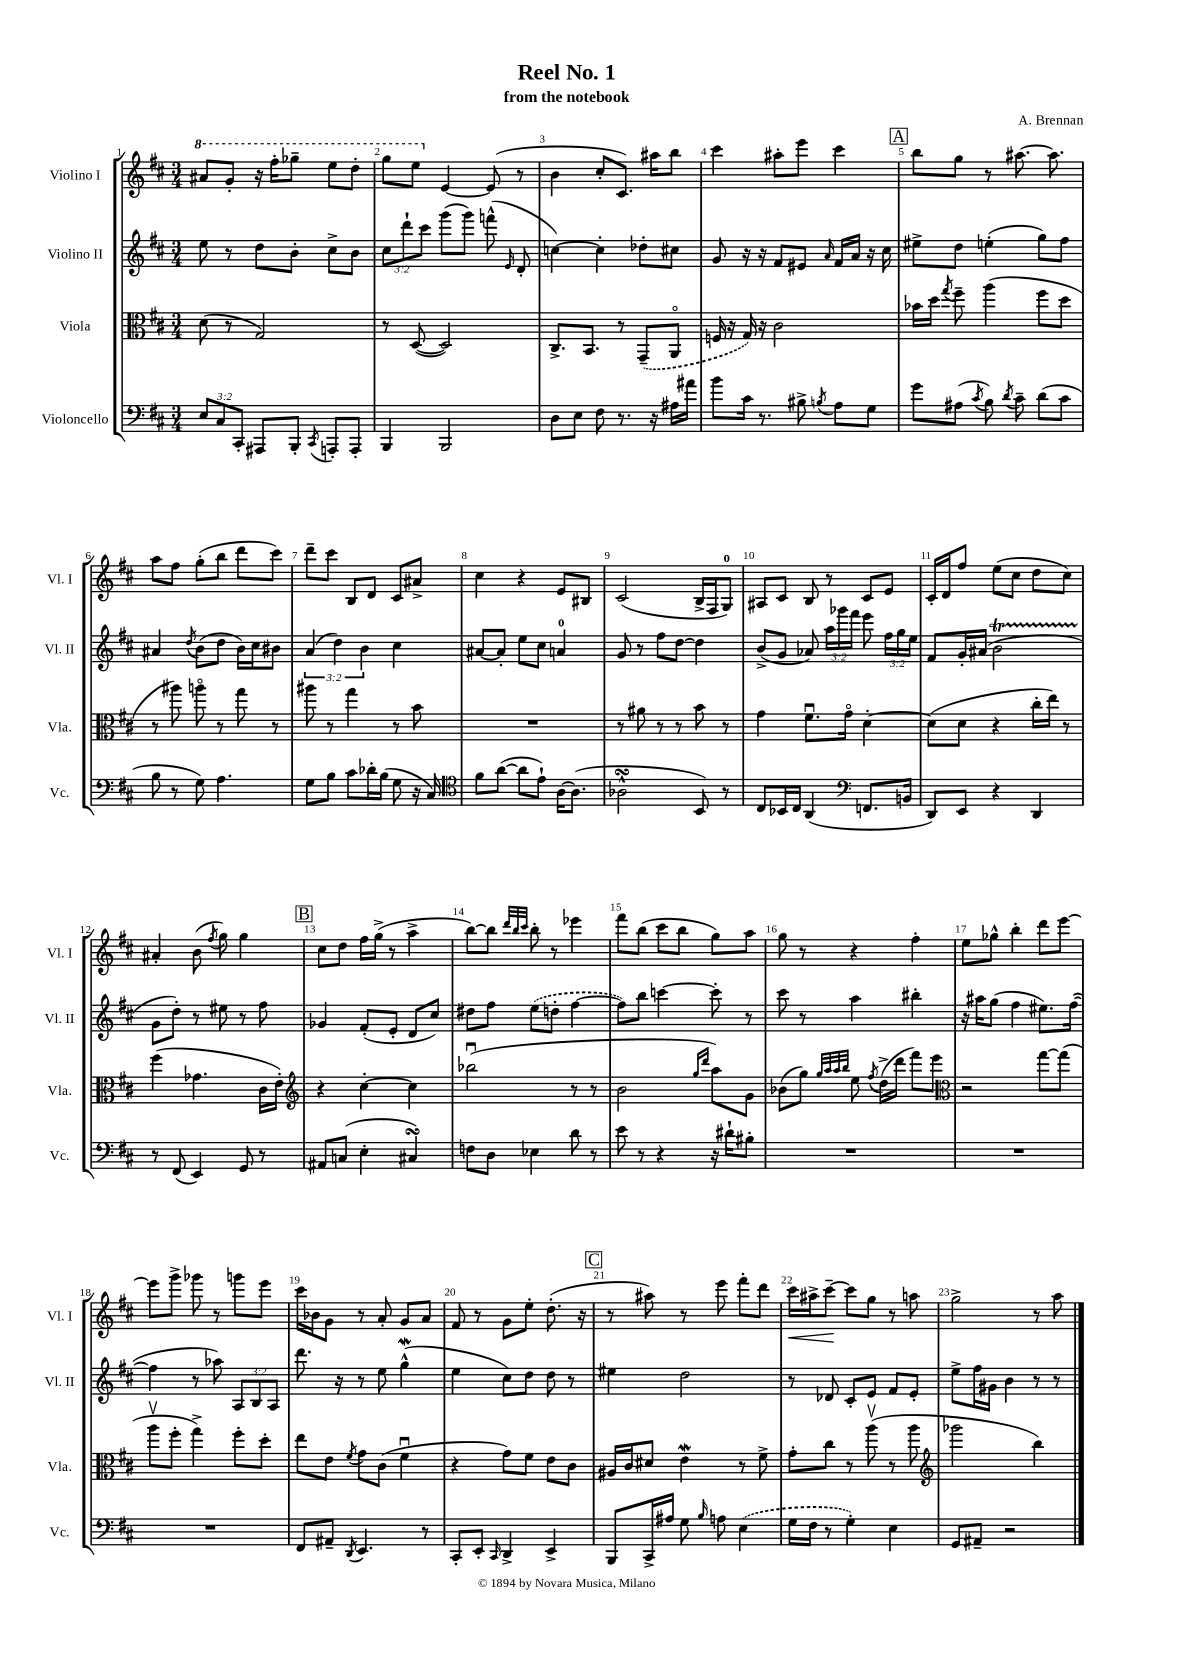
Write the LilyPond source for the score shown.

\header { title = "Reel No. 1" composer = "A. Brennan" subtitle = "from the notebook" }
<<
\new StaffGroup <<
\new Staff = "s0" \with { instrumentName = "Violino I" shortInstrumentName = "Vl. I" } {
    \clef treble \key d \major \numericTimeSignature \time 3/4
    \autoBeamOff \ottava #1 ais''8[ g''8]-. r16 fis'''16[-. ges'''8]-- e'''8[ d'''8]-. |
    g'''8[ e'''8] \ottava #0 e'4~ e'8( r8 |
    b'4 cis''8[-. cis'8.]) ais''16[ b''8] |
    cis'''4 ais''8[-. e'''8] cis'''4 |
    \mark \markup { \box "A" } b''8[ g''8] r8 ais''8.~ ais''8. |
    a''8[ fis''8] g''8[-.( b''8] d'''8[ cis'''8]) |
    d'''8[-- cis'''8] b8[ d'8] cis'8[ ais'8]-> |
    cis''4 r4 e'8[ bis8] |
    cis'2( b16[-> fis16 g8]-0) |
    ais8[ cis'8] b8 r8 cis'8[ e'8] |
    cis'16[-. d'16 fis''8] e''8[( cis''8] d''8[ cis''8]) |
    ais'4-. b'8( \acciaccatura { fis''8 } g''8) g''4 |
    \mark \markup { \box "B" } cis''8[ d''8] fis''16[ g''16]->( r8 a''4-> |
    b''8[~) b''8] \grace { d'''32[ b''32 cis'''32] } b''8-. r8 ees'''4 |
    fis'''8[ b''8]( cis'''8[ b''8] g''8[) a''8] |
    g''8 r8 r4 fis''4-. |
    e''8[ ges''8]-^ b''4-. d'''8[ e'''8]~ |
    e'''8[ g'''8]-> ges'''8 r8 g'''8[ e'''8] |
    cis'''16[ bes'16 g'8] r8 a'8-. g'8[ a'8] |
    fis'8 r8 g'8[ e''8]-. d''8.-.( r16 |
    \mark \markup { \box "C" } r8 ais''8) r8 e'''8 fis'''8[-. d'''8] |
    cis'''16[\< ais''16-> cis'''8]~--\! cis'''8[ g''8] r8 a''8 |
    g''2-> r8 a''8 \bar "|." |
}
\new Staff = "s1" \with { instrumentName = "Violino II" shortInstrumentName = "Vl. II" } {
    \clef treble \key d \major \numericTimeSignature \time 3/4 \override Staff.TupletNumber.text = #tuplet-number::calc-fraction-text
    \autoBeamOff e''8 r8 d''8[ b'8]-. cis''8[-> b'8] |
    \tuplet 3/2 { cis''8[ d'''8-! cis'''8] } g'''8[( g'''8]) f'''8-^( \grace { e'16 } d'8-. |
    c''4~) c''4-. des''8[-. cis''8] |
    g'8 r16 r16 fis'8[ eis'8] \grace { a'16 } fis'16[ a'16] r16 cis''16 |
    \mark \markup { \box "A" } eis''8[-> d''8] e''4-.( g''8[) fis''8] |
    ais'4 \acciaccatura { d''8 } b'8[( d''8] b'16[) cis''16 bis'8] |
    \tuplet 3/2 { a'4( d''4) b'4 } cis''4 |
    ais'8[~ ais'8]-. e''8[ cis''8] a'4-0 |
    g'8 r8 fis''8[ d''8]~ d''4 |
    b'8[->( g'8] aes'8) \tuplet 3/2 { a''16[ ges'''16 fis'''16] } e'''8 \tuplet 3/2 { fis''16[ g''16 e''16] } |
    fis'8[ g'16-. ais'16]( b'2\startTrillSpan |
    g'8[\stopTrillSpan d''8]-.) r8 eis''8 r8 fis''8 |
    \mark \markup { \box "B" } ges'4 fis'8[-.( e'8]-. d'8[ cis''8]) |
    dis''8[ fis''8] \once \slurDashed e''8[( d''8]-. fis''4~ |
    fis''8[) b''8] c'''4~ c'''8-. r8 |
    cis'''8 r8 a''4 bis''4-. |
    r16 ais''16[ g''8]( fis''4 eis''8.[) fis''16]~( |
    fis''4 r8 aes''8) \tuplet 3/2 { a8[ b8 a8] } |
    d'''8. r16 r8 e''8 g''4-^\mordent( |
    e''4 cis''8[) d''8] d''8 r8 |
    \mark \markup { \box "C" } eis''4 d''2 |
    r8 des'8 cis'8[-. e'8] fis'8[ e'8]-. |
    e''8[-> fis''16 gis'16] b'4 r8 r8 \bar "|." |
}
\new Staff = "s2" \with { instrumentName = "Viola" shortInstrumentName = "Vla." } {
    \clef alto \key d \major \numericTimeSignature \time 3/4
    \autoBeamOff d'8( r8 g2) |
    r8 d8~( d2) |
    cis8.[-> b,8.] r8 \once \slurDashed g,8[--( a,8]\flageolet |
    f16 r16 g16) r16 cis'2 |
    \mark \markup { \box "A" } bes'16[ d''16] \acciaccatura { g''8 } fis''8-- a''4( fis''8[ d''8] |
    r8 ais''8) a''8\flageolet r8 g''8 r8 |
    ais''8 r8 g''4 r8 b'8 |
    R2. |
    r8 ais'8 r8 r8 b'8 r8 |
    g'4 fis'8.[\downbow g'16]\flageolet d'4~-. |
    d'8[( d'8] r4 cis''16[-. e''16]) r8 |
    fis''4( ges'4. cis'16[ e'16]-.) |
    \mark \markup { \box "B" } \clef treble r4 cis''4~-. cis''4 |
    bes''2\downbow( r8 r8 |
    b'2 \grace { g''16[ d'''16] } a''8[) g'8] |
    bes'8[( g''8]) \grace { g''32[ a''32 a''32 b''32] } e''8 \acciaccatura { fis''8 } d''16[->( d'''16] fis'''8[) e'''8] |
    \clef alto r2 g''8[~ g''8]( |
    a''8[\upbow fis''8]-. g''4->) fis''8[-. d''8]-. |
    e''8[ e'8] \acciaccatura { fis'8 } g'8[ cis'8]( fis'4\downbow |
    r4 g'8[) fis'8] e'8[ cis'8] |
    \mark \markup { \box "C" } ais16[ cis'16 dis'8] e'4\mordent r8 fis'8-> |
    g'8[-. cis''8] r8 a''8\upbow( r8 a''8 |
    \clef treble ges'''2 b''4) \bar "|." |
}
\new Staff = "s3" \with { instrumentName = "Violoncello" shortInstrumentName = "Vc." } {
    \clef bass \key d \major \numericTimeSignature \time 3/4 \override Staff.TupletNumber.text = #tuplet-number::calc-fraction-text
    \autoBeamOff \tuplet 3/2 { e8[ cis8 cis,8]-. } ais,,8[ b,,8]-. \acciaccatura { cis,8 } a,,8[-. a,,8]-. |
    b,,4 b,,2 |
    d8[ e8] fis8 r8. r16 ais16[ ais'16] |
    b'8[ cis'16] r8. bis8-> \acciaccatura { b8 } a8[ g8] |
    \mark \markup { \box "A" } g'8[ ais8]( \acciaccatura { cis'8 } b8) \acciaccatura { d'8 } cis'8-- d'8[( cis'8] |
    b8 r8 g8) a4. |
    g8[ b8] cis'8[ des'16-. b16]( g8 r16 cis16) |
    \clef tenor fis'8[ a'8]~( a'8[ e'8]-!) a16[~ a8.]( |
    aes2-^\turn b,8) r8 |
    cis8[ bes,16 cis16] a,4( \clef bass f,8.[ b,16] |
    d,8[) e,8] r4 d,4 |
    r8 fis,8( e,4) g,8 r8 |
    \mark \markup { \box "B" } ais,8[ c8]( e4-. cis4\turn) |
    f8[ d8] ees4 d'8 r8 |
    e'8 r8 r4 r16 dis'16[-! bis8]-. |
    R2. |
    R2. |
    R2. |
    fis,8[ ais,8]-- \acciaccatura { d,8 } e,4. r8 |
    cis,8[-. e,8]-. \grace { cis,16 } d,4-> e,4-> |
    \mark \markup { \box "C" } b,,8[ cis,16-> ais16] g8 \grace { b16 } a8 \once \slurDashed e4( |
    g16[ fis16] r8 g4-.) e4 |
    g,8[ ais,8]-- r2 \bar "|." |
}
>>
>>
\layout { \context { \Score \override BarNumber.break-visibility = ##(#f #t #t) barNumberVisibility = #all-bar-numbers-visible } }
